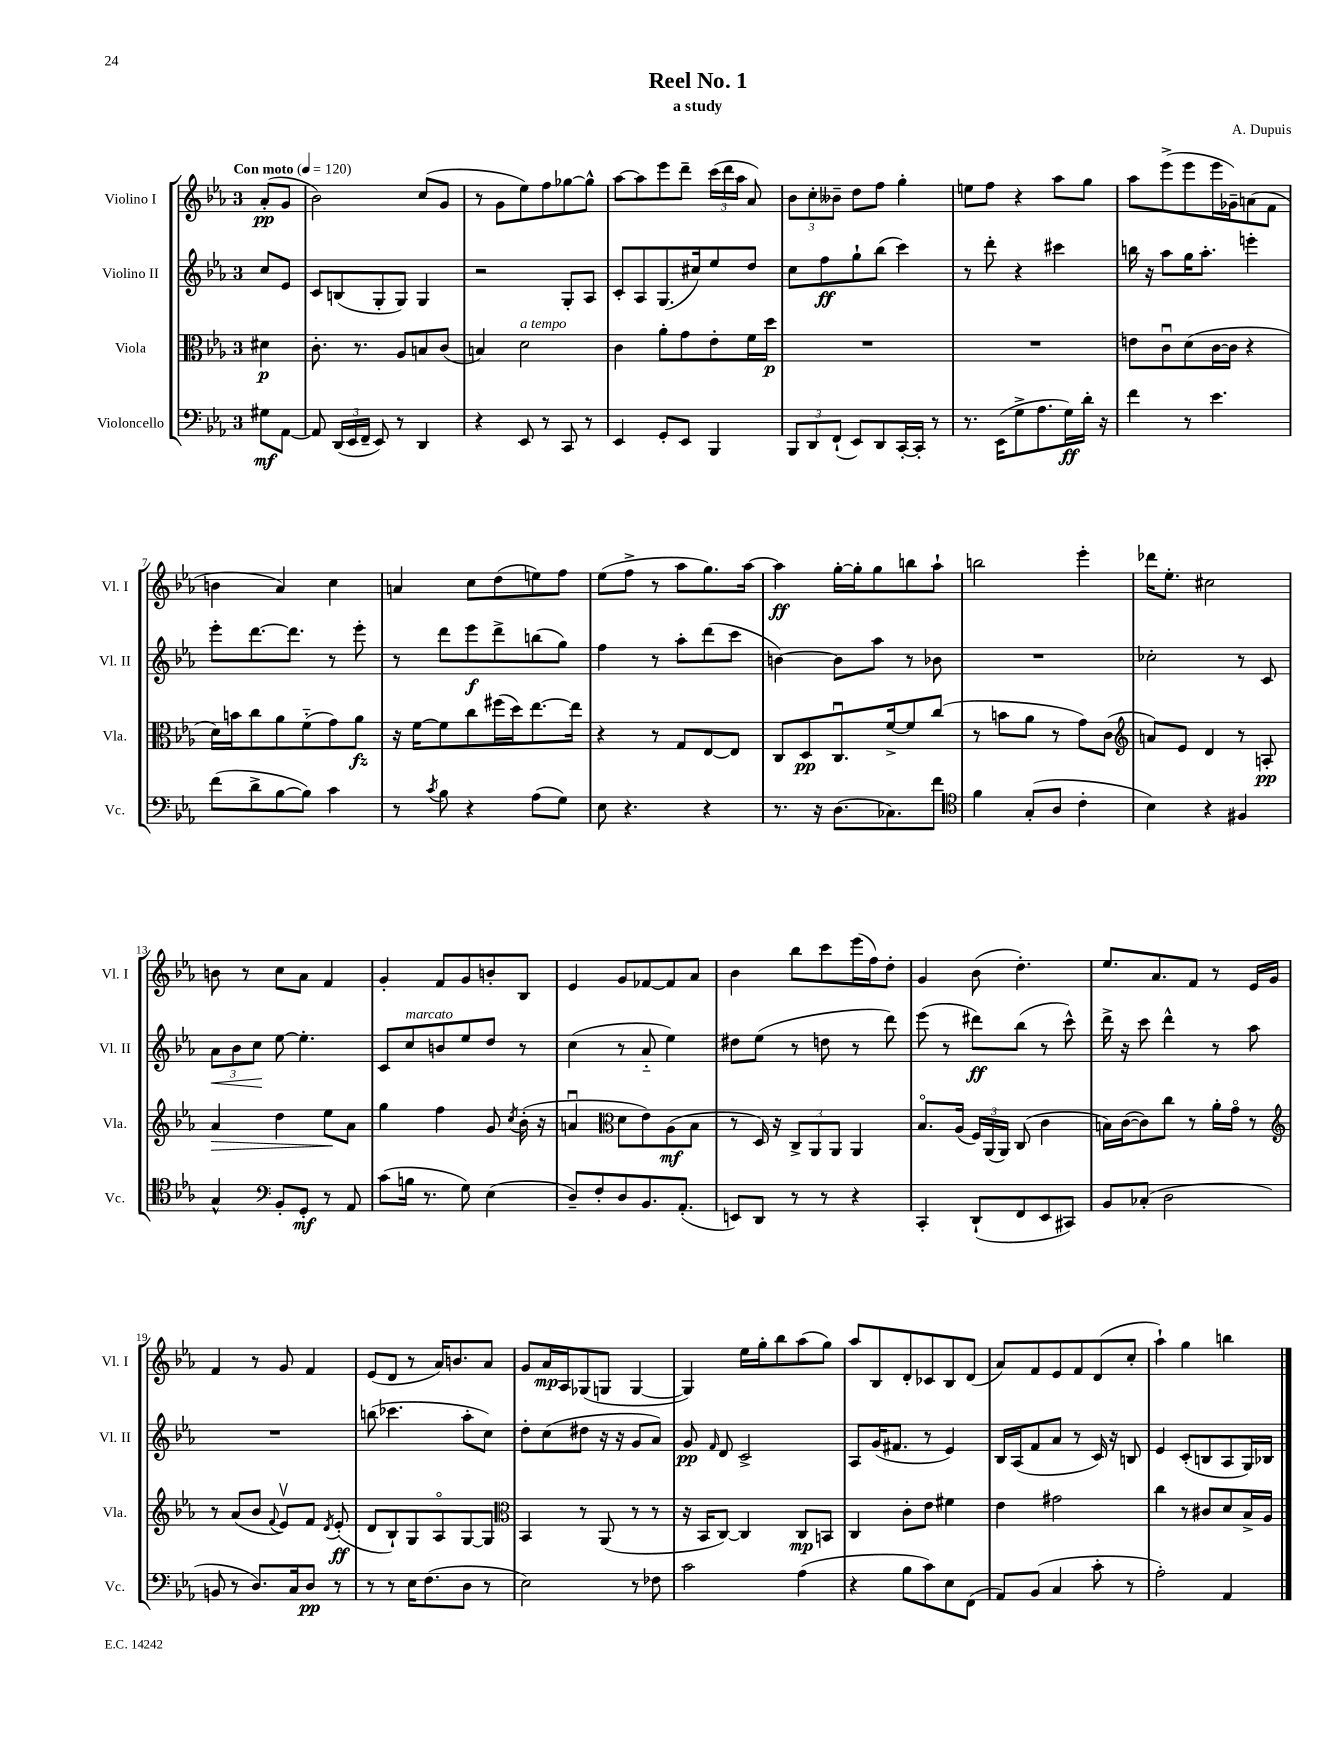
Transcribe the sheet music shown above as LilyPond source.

\header { title = "Reel No. 1" composer = "A. Dupuis" subtitle = "a study" }
<<
\new StaffGroup <<
\new Staff = "s0" \with { instrumentName = "Violino I" shortInstrumentName = "Vl. I" } {
    \clef treble \key ees \major \once \override Staff.TimeSignature.style = #'single-digit \time 3/4 \partial 4 \tempo "Con moto" 4 = 120
    \autoBeamOff aes'8[-.\pp( g'8] |
    bes'2) c''8[( g'8] |
    r8 g'8[ ees''8) f''8 ges''8~ ges''8]-^ |
    aes''8[~ aes''8 ees'''8 d'''8]-- \tuplet 3/2 { c'''16[( d'''16 aes''16] } aes'8) |
    \tuplet 3/2 { bes'8[ c''8-. beses'8]-- } d''8[ f''8] g''4-. |
    e''8[ f''8] r4 aes''8[ g''8] |
    aes''8[ ees'''8->( ees'''8 ees'''16 ges'16--) a'8( f'8] |
    b'4 aes'4) c''4 |
    a'4 c''8[ d''8( e''8) f''8] |
    ees''8[( f''8]-> r8 aes''8[ g''8.) aes''16]~ |
    aes''4\ff g''16[~-. g''16-. g''8 b''8 aes''8]-! |
    b''2 ees'''4-. |
    des'''16[ ees''8.]-. cis''2 |
    b'8 r8 c''8[ aes'8] f'4 |
    g'4-. f'8[ g'8 b'8-. bes8] |
    ees'4 g'8[ fes'8~ fes'8 aes'8] |
    bes'4 bes''8[ c'''8 ees'''16( f''16) d''8]-. |
    g'4 bes'8( d''4.-.) |
    ees''8.[ aes'8. f'8] r8 ees'16[ g'16] |
    f'4 r8 g'8 f'4 |
    ees'8[( d'8] r8 aes'16[) b'8. aes'8] |
    g'8[ aes'16\mp aes16 ges8( g8] g4~ |
    g4) ees''16[ g''16-. bes''8 aes''8( g''8]) |
    aes''8[ bes8 d'8-. ces'8 bes8 d'8]( |
    aes'8[) f'8 ees'8 f'8 d'8( c''8]-. |
    aes''4-!) g''4 b''4 \bar "|." |
}
\new Staff = "s1" \with { instrumentName = "Violino II" shortInstrumentName = "Vl. II" } {
    \clef treble \key ees \major \once \override Staff.TimeSignature.style = #'single-digit \time 3/4 \partial 4
    \autoBeamOff c''8[ ees'8] |
    c'8[ b8( g8-. g8]) g4 |
    r2 g8[-. aes8] |
    c'8[-. aes8 g8.( cis''16) ees''8 d''8] |
    c''8[ f''8\ff g''8-! bes''8]( c'''4) |
    r8 d'''8-. r4 cis'''4 |
    b''16 r16 aes''8[ g''16 aes''8.]-. e'''4-. |
    ees'''8[-. d'''8.~ d'''8.] r8 ees'''8-. |
    r8 d'''8[ ees'''8\f d'''8-> b''8( g''8]) |
    f''4 r8 aes''8[-. d'''8( c'''8] |
    b'4~) b'8[ aes''8] r8 bes'8 |
    R2. |
    ces''2-. r8 c'8 |
    \tuplet 3/2 { aes'8[\< bes'8 c''8]\! } ees''8~ ees''4.-. |
    c'8[ c''8^\markup { \italic "marcato" } b'8 ees''8 d''8] r8 |
    c''4( r8 aes'8-_ ees''4) |
    dis''8[ ees''8]( r8 d''8 r8 d'''8) |
    ees'''8( r8 dis'''8[\ff) bes''8]( r8 c'''8-^) |
    d'''16-> r16 c'''8 d'''4-^ r8 aes''8 |
    R2. |
    b''8( ces'''4. aes''8[-. c''8]) |
    d''8[-. c''8( dis''8] r16 r16 g'8[ aes'8]) |
    g'8\pp \grace { f'16 } d'8 c'2-> |
    aes8[ g'16( fis'8.] r8 ees'4) |
    bes16[ aes16( f'8 aes'8] r8 c'16) r16 b8 |
    ees'4 c'8[-.( b8 aes8 g16) bes16] \bar "|." |
}
\new Staff = "s2" \with { instrumentName = "Viola" shortInstrumentName = "Vla." } {
    \clef alto \key ees \major \once \override Staff.TimeSignature.style = #'single-digit \time 3/4 \partial 4
    \autoBeamOff dis'4\p |
    c'8.-. r8. aes8[ b8 c'8]( |
    b4) d'2^\markup { \italic "a tempo" } |
    c'4 aes'8[-. g'8 ees'8-. f'16 d''16]\p |
    R2. |
    R2. |
    e'8[ c'8\downbow d'8( c'16~ c'16] r4 |
    d'16[) b'16 c''8 aes'8 f'8-_( g'8) aes'8]\fz |
    r16 f'16[~ f'8 c''8 fis''16( d''16) ees''8.~ ees''16] |
    r4 r8 g8[ ees8~ ees8] |
    c8[ d8\pp c8.\downbow f'16~-> f'8 c''8]( |
    r8 b'8[ aes'8] r8 g'8[) c'8]( |
    \clef treble a'8[) ees'8] d'4 r8 a8-.\pp |
    aes'4\> d''4 ees''8[\! aes'8] |
    g''4 f''4 g'8 \acciaccatura { c''8 } bes'16-.( r16 |
    a'4\downbow \clef alto d'8[ ees'8) aes8\mf( bes8] |
    r8 d16) r16 \tuplet 3/2 { c8[-> aes,8 aes,8] } aes,4 |
    bes8.[\flageolet aes16]( \tuplet 3/2 { f16[) aes,16( aes,16]) } c8( c'4 |
    b16[) c'16~( c'8) c''8] r8 aes'16[-. g'16]\flageolet r8 |
    \clef treble r8 aes'8[( bes'8] \appoggiatura { f'8 } ees'8[\upbow) f'8] \acciaccatura { d'8 } ees'8-.\ff( |
    d'8[ bes8-!) g8 aes8\flageolet g8~ g8] |
    \clef alto bes,4 r8 aes,8( r8 r8 |
    r16 bes,16[ c8]~) c4 c8[\mp b,8] |
    c4 c'8[-. ees'8] fis'4 |
    ees'4 gis'2 |
    c''4 r8 cis'8[ d'8 bes16-> aes16] \bar "|." |
}
\new Staff = "s3" \with { instrumentName = "Violoncello" shortInstrumentName = "Vc." } {
    \clef bass \key ees \major \once \override Staff.TimeSignature.style = #'single-digit \time 3/4 \partial 4
    \autoBeamOff gis8[\mf aes,8]~ |
    aes,8 \tuplet 3/2 { d,16[( ees,16 f,16]-- } ees,8) r8 d,4 |
    r4 ees,8 r8 c,8 r8 |
    ees,4 g,8[-. ees,8] bes,,4 |
    \tuplet 3/2 { bes,,8[ d,8 f,8]-!( } ees,8[) d,8 c,16~-. c,16]-. r8 |
    r8. ees,16[( g8-> aes8. g16\ff) d'16]-. r16 |
    f'4 r8 ees'4. |
    f'8[( d'8-> bes8~ bes8]) c'4 |
    r8 \acciaccatura { c'8 } bes8 r4 aes8[( g8]) |
    ees8 r4. r4 |
    r8. r16 d8.[( ces8.) f'8] |
    \clef tenor f'4 g8[-.( aes8] c'4-. |
    bes4) r4 fis4 |
    g4-^ \clef bass bes,8[-. g,8]-.\mf r8 aes,8 |
    c'8[( b16] r8. g8) ees4( |
    d8[--) f8-. d8 bes,8. aes,8.]-.( |
    e,8[) d,8] r8 r8 r4 |
    c,4-. d,8[-!( f,8 ees,8 cis,8]) |
    bes,8[ ces8]-.( d2 |
    b,8 r8 d8.[) c16 d8]\pp r8 |
    r8 r8 ees16[ f8.( d8] r8 |
    ees2) r8 fes8 |
    c'2 aes4( |
    r4 bes8[ c'8) ees8 f,8]( |
    aes,8[) bes,8]( c4 c'8-. r8 |
    aes2-.) aes,4 \bar "|." |
}
>>
>>
